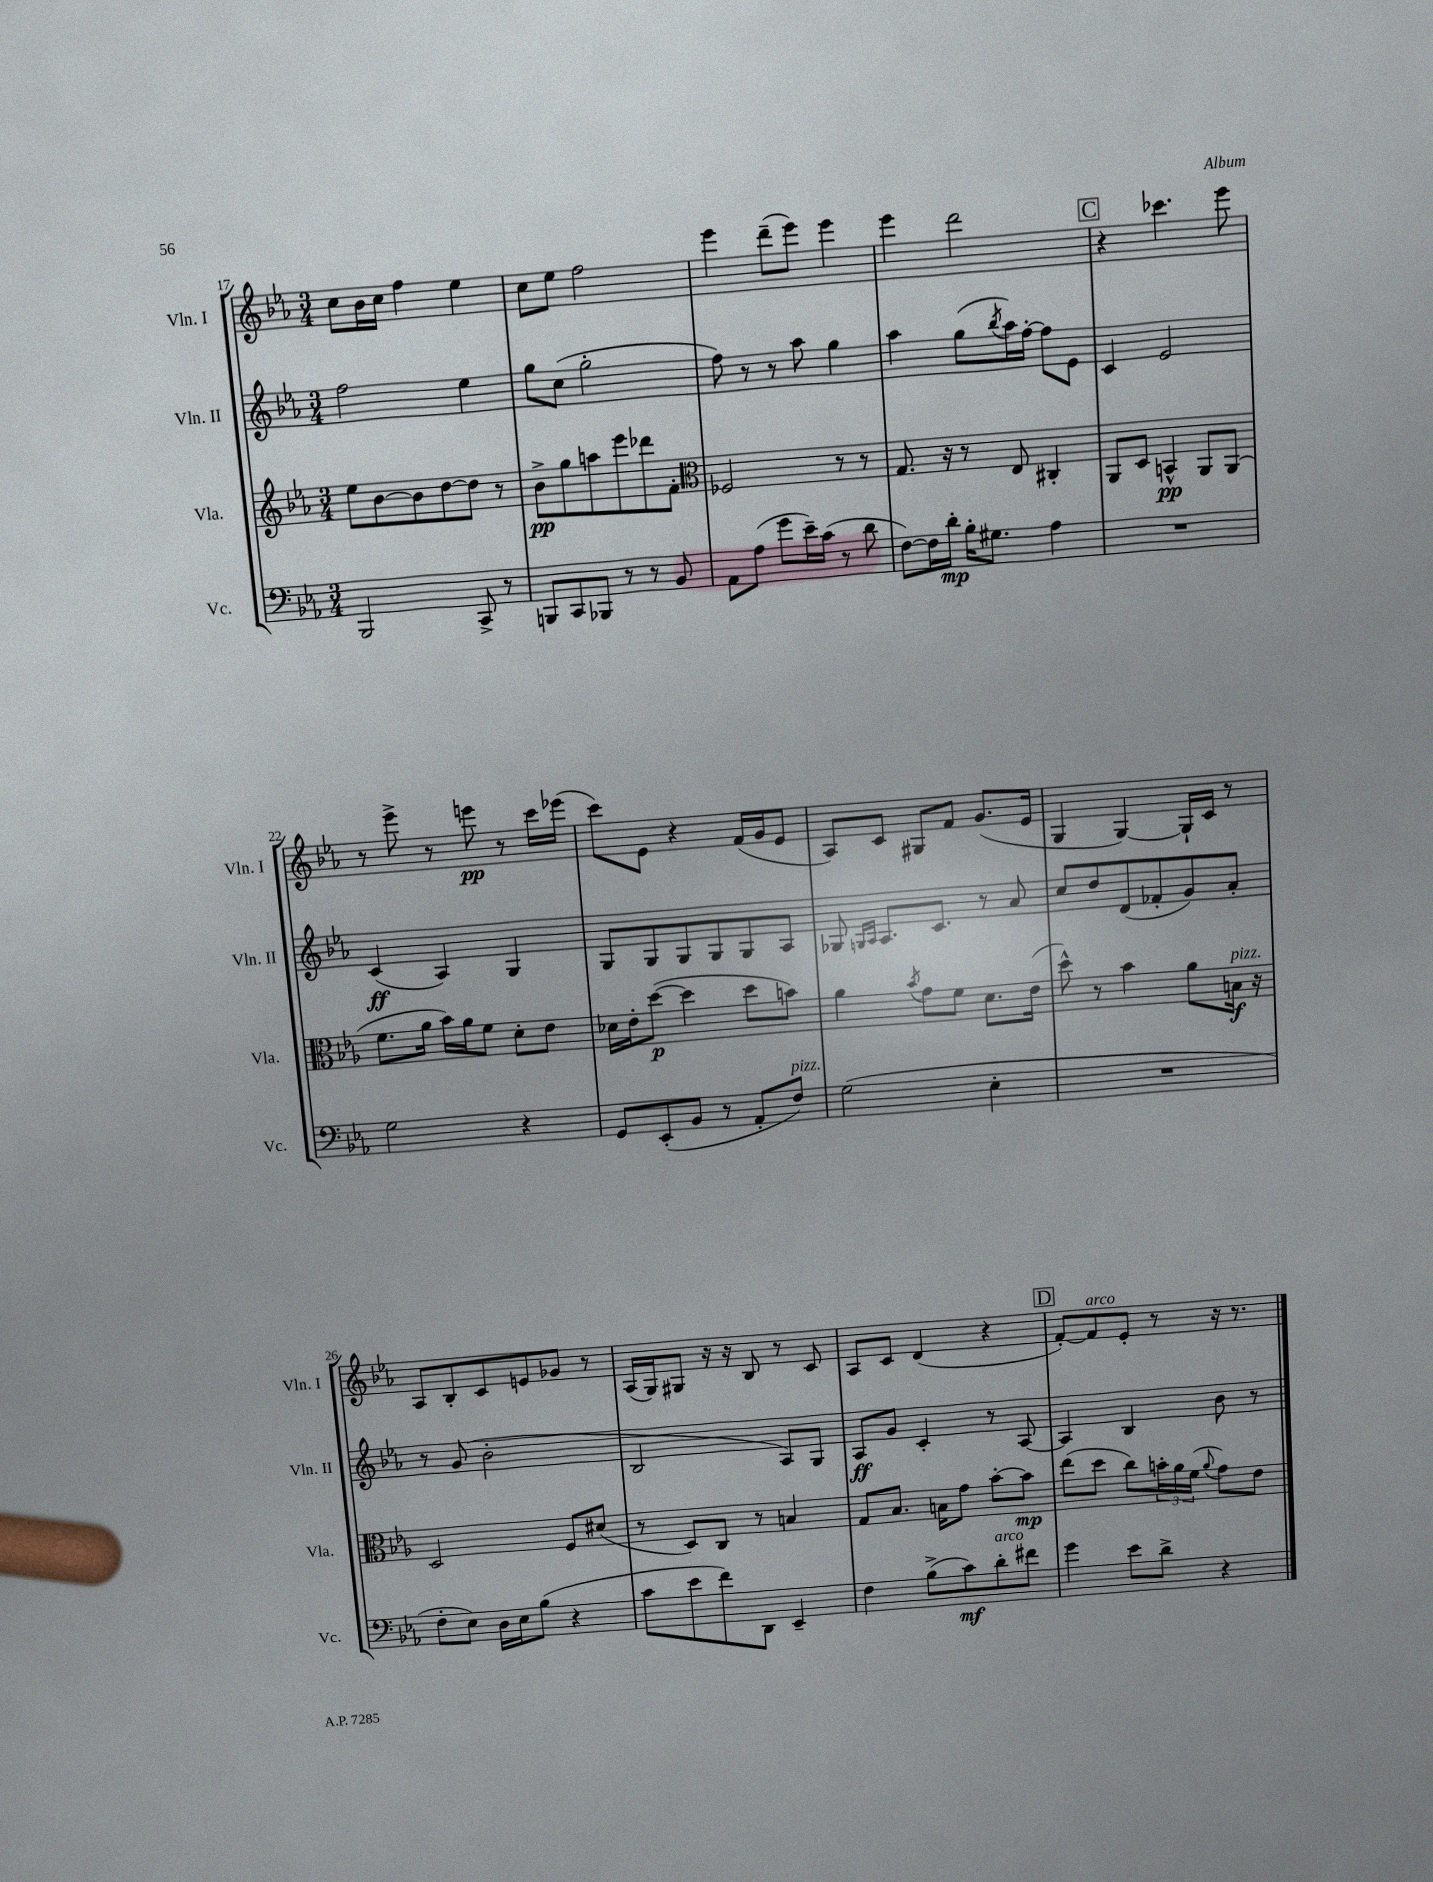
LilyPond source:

<<
\new StaffGroup <<
\new Staff = "s0" \with { instrumentName = "Vln. I" shortInstrumentName = "Vln. I" } {
    \clef treble \key ees \major \numericTimeSignature \time 3/4
    c''8 bes'16 c''16 f''4 ees''4 |
    c''8 ees''8 f''2 |
    ees'''4 d'''8--( ees'''8) ees'''4 |
    ees'''4 d'''2 |
    \mark \markup { \box "C" } r4 ces'''4. ees'''8 |
    r8 ees'''8-> r8 e'''8\pp r8 c'''16 ees'''16( |
    c'''8) ees'8 r4 f'16( g'16 ees'8 |
    aes8) c'8 gis8 f'8 g'8.( ees'16 |
    g4 g4~) g16-! c'16 r8 |
    aes8 bes8-. c'8 e'8 ges'8 r8 |
    aes16( g16) gis8 r16 r16 bes8 r8 c'8 |
    aes8 c'8 d'4( r4 |
    \mark \markup { \box "D" } f'8~-.) f'8^\markup { \italic "arco" } ees'8-. r8 r16 r8. \bar "|." |
}
\new Staff = "s1" \with { instrumentName = "Vln. II" shortInstrumentName = "Vln. II" } {
    \clef treble \key ees \major \numericTimeSignature \time 3/4
    f''2 ees''4 |
    g''8 c''8( g''2-. |
    f''8) r8 r8 aes''8 g''4 |
    aes''4 g''8( \acciaccatura { bes''8 } aes''16) f''16~-. f''8 ees'8 |
    \mark \markup { \box "C" } c'4 ees'2 |
    c'4\ff( aes4) g4 |
    g8 g8 g8 g8 g8 aes8 |
    ges8 \grace { g16 aes16 } aes8. c'8. r8 aes'8 |
    c''8 d''8 d'8( fes'8-. g'8) aes'8-. |
    r8 g'8( bes'2-. |
    bes2 aes8) g8 |
    aes8\ff g'8 c'4-. r8 aes8~ |
    \mark \markup { \box "D" } aes4 bes4 bes'8 r8 \bar "|." |
}
\new Staff = "s2" \with { instrumentName = "Vla." shortInstrumentName = "Vla." } {
    \clef treble \key ees \major \numericTimeSignature \time 3/4
    ees''8 bes'8~ bes'8 d''8~ d''8 r8 |
    bes'8->\pp g''8 a''8 ees'''8 des'''8 f'8-. |
    \clef alto fes2 r8 r8 |
    g8. r16 r8 ees8 cis4-. |
    \mark \markup { \box "C" } aes,8 d8 b,4-^\pp aes,8 aes,8( |
    f'8. aes'16 bes'16) aes'16 f'8 d'8-. ees'8 |
    des'16 ees'16-. d''8~\p( d''4 d''8 b'8) |
    aes'4 \acciaccatura { bes'8 } g'8 f'8 d'8. ees'16( |
    d''8-^) r8 bes'4 aes'8 b16\f^\markup { \italic "pizz." } r16 |
    d2 f8 dis'8( |
    r8 d8) c8 r8 b4 |
    g8 bes8. b16 g'8 bes'8~-. bes'8\mp |
    \mark \markup { \box "D" } ees''8( d''8 c''8) \tuplet 3/2 { b'16-. aes'16 f'16( } \appoggiatura { aes'8 } g'8) ees'8 \bar "|." |
}
\new Staff = "s3" \with { instrumentName = "Vc." shortInstrumentName = "Vc." } {
    \clef bass \key ees \major \numericTimeSignature \time 3/4
    bes,,2 c,8-> r8 |
    b,,8 c,8 bes,,8 r8 r8 bes,8 |
    aes,8 aes8( g'8 ees'16--) c'16( r8 d'8 |
    f8~) f16 d'16-.\mp bes16-. gis8. aes4 |
    \mark \markup { \box "C" } R2. |
    g2 r4 |
    g,8 ees,8-.( bes,8 r8 aes,8-. f8^\markup { \italic "pizz." }) |
    g2( ees4-. |
    R2. |
    f8-. ees8) d16 ees16 bes8( r4 |
    c'8 ees'8 f'8) d,8 ees,4-- |
    f4 bes8->( c'8\mf) d'8-.^\markup { \italic "arco" } fis'8 |
    \mark \markup { \box "D" } g'4 ees'8 d'8-> r4 \bar "|." |
}
>>
>>
\layout { \context { \Score currentBarNumber = #17 } }
